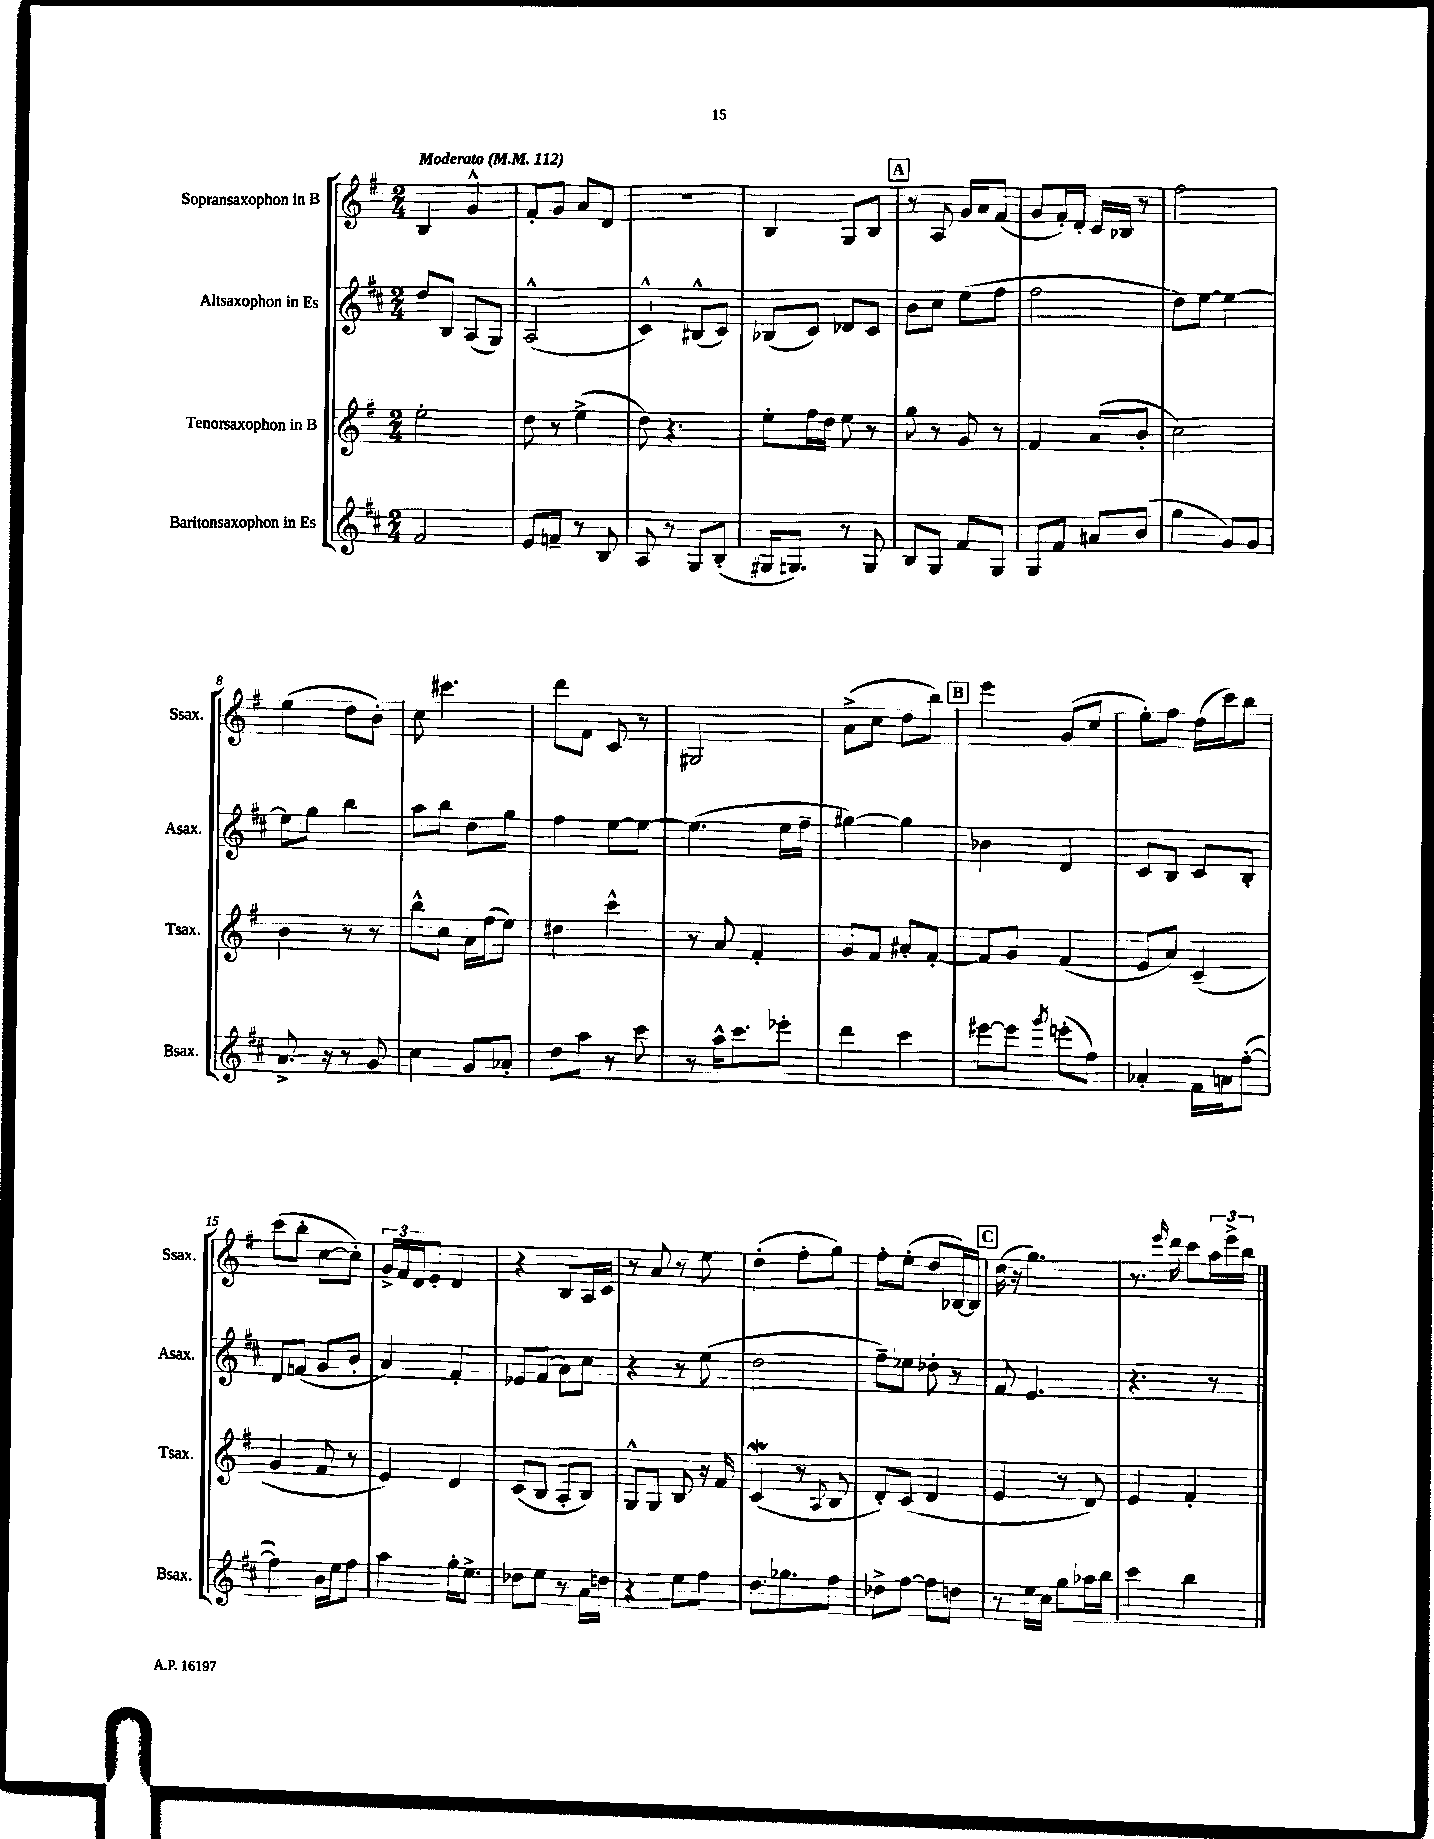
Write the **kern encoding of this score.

**kern	**kern	**kern	**kern
*staff4	*staff3	*staff2	*staff1
*clefG2	*clefG2	*clefG2	*clefG2
*k[f#c#]	*k[f#]	*k[f#c#]	*k[f#]
*M2/4	*M2/4	*M2/4	*M2/4
*MM112	*MM112	*MM112	*MM112
2f#	2ee'	8dd	4B
.	.	8B	.
.	.	(8A	4g^^
.	.	8G)	.
=	=	=	=
8e	8dd	(2A^^	8f#'
8f~	8r	.	8g
8r	(4ee^	.	8a
8B	.	.	8d
=	=	=	=
8A	8dd)	4c#^^)	2r
8r	4.r	.	.
8G	.	(8B#^^	.
(8B'	.	8c#)	.
=	=	=	=
16G#	8ee'	(8B-	4B
8.G)	.	.	.
.	16ff#	8c#)	.
.	16dd	.	.
8r	8ee	8d-	8G
8G	8r	8c#	8B
=	=	=	=
8B	8gg	8b	8r
8G	8r	8cc#	8A
8f#	8g	(8ee	16g
.	.	.	16a
8G	8r	8ff#	(8f#
=	=	=	=
8G	4f#	2ff#	8g
8f#	.	.	16f#')
.	.	.	16d'
8a#	(8a	.	16c
.	.	.	16B-
(8b	8b'	.	8r
=	=	=	=
4gg	2cc)	8dd)	2ff#
.	.	[8ee	.
8g)	.	4ee_	.
8g	.	.	.
=	=	=	=
8.a^	4b	8ee]	(4ee
.	.	8gg	.
16r	.	.	.
8r	8r	4bb	8dd
8g	8r	.	8b')
=	=	=	=
4cc#	8bb^^	8aa	8cc
.	8cc	8bb	4.ccc#
8g	16a	8dd	.
.	(16ff#	.	.
8a-'	8ee)	8gg	.
=	=	=	=
8dd	4dd#	4ff#	8ddd
8aa	.	.	8f#
8r	4ccc^^	[8ee	8c
8ccc#	.	8ee_	8r
=	=	=	=
8r	8r	(4.ee]	2G#
16aa^^	8a	.	.
8.ccc#	.	.	.
.	4f#'	.	.
8eee-'	.	16ee	.
.	.	16ff#~	.
=	=	=	=
4ddd	8g	[4gg#)	(8a^
.	8f#	.	8cc
4ccc#	8a#'	4gg#]	8dd
.	[8f#'	.	8bb)
=	=	=	=
[8eee#	8f#]	4b-	4eee
8eee#]	8g	.	.
8qggg	.	.	.
(8eee'	(4f#	4d	(8g
8ff#)	.	.	8cc
=	=	=	=
4a-'	8e	8c#	8ee')
.	8a)	8B	8ff#
16f#	(4c~	8c#	(16dd
16a	.	.	16ccc)
([8ff#'	.	8B'	8bb
=	=	=	=
4ff#])	4g	8d	(8ccc
.	.	(8f	8bb'
16b	8f#	8g	[8cc
16ee	.	.	.
8ff#	8r	8b'	8cc'])
=	=	=	=
4aa	4e)	4a)	24g^
.	.	.	24f#
.	.	.	24d
.	.	.	8e'
16gg'	4d	4f#'	4d
8.ee^	.	.	.
=	=	=	=
8dd-	(8c	8e-	4r
8ee	8B	(8f#	.
8r	8A'	8a)	8B
16a	8B)	8cc#	16A
16dd	.	.	16c
=	=	=	=
4r	8G^^	4r	8r
.	8G	.	8a
8ee	8B	8r	8r
8ff#	16r	(8ee	8ee
.	16f#	.	.
=	=	=	=
8.dd	(4c	2dd	(4dd'
8.gg-	.	.	.
.	8r	.	8ff#'
.	8qqA	.	.
8ff#	8B	.	8gg)
=	=	=	=
8dd-^	8d')	8ff#~)	8ff#'
[8ff#	(8c	8ee-	(8ee'
8ff#]	4d	8dd-'	8dd
8dd	.	8r	[16B-)
.	.	.	16B-]
=	=	=	=
8r	4e	8f#	(16dd
.	.	.	16r
16ee	.	4.e	4.gg)
16cc#	.	.	.
8gg	8r	.	.
16aa-	8d)	.	.
16bb	.	.	.
=	=	=	=
4ccc#	4e	4.r	8.r
.	.	.	16qqeee
.	.	.	16ddd
4bb	4f#'	.	8ccc
.	.	8r	24aa
.	.	.	24eee^
.	.	.	24bb
==	==	==	==
*-	*-	*-	*-
